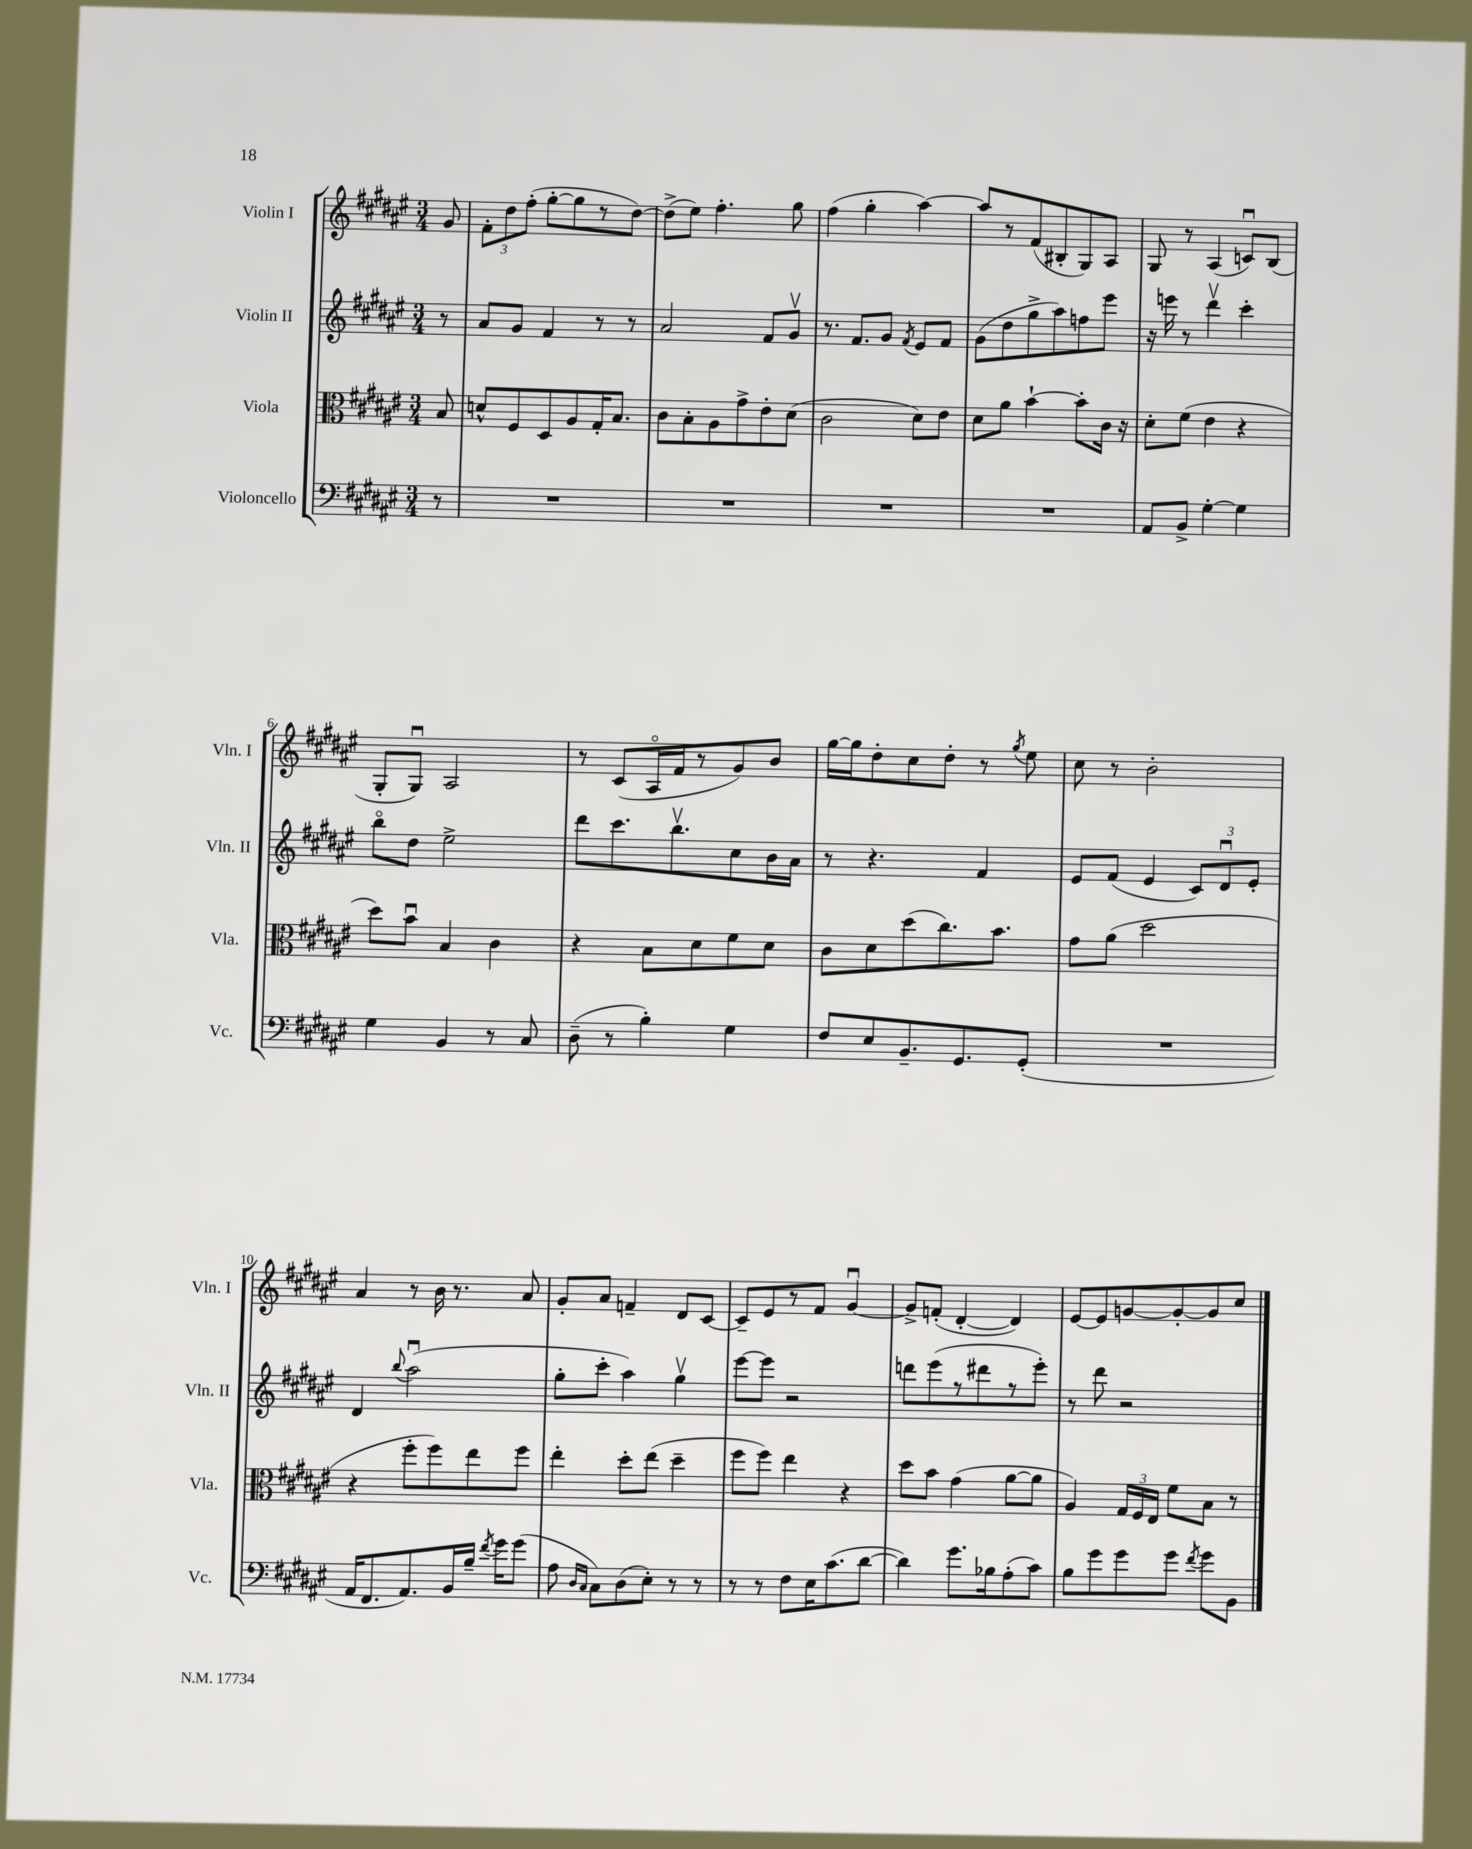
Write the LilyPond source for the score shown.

<<
\new StaffGroup <<
\new Staff = "s0" \with { instrumentName = "Violin I" shortInstrumentName = "Vln. I" } {
    \clef treble \key fis \major \numericTimeSignature \time 3/4 \partial 8
    \autoBeamOff gis'8 |
    \tuplet 3/2 { fis'8[-. dis''8 fis''8]-.( } gis''8[~-. gis''8 r8 dis''8]~) |
    dis''8[->( eis''8]) fis''4.-. gis''8 |
    fis''4( gis''4-. ais''4~) |
    ais''8[ r8 fis'8( bis8-. gis8) ais8] |
    gis8 r8 ais4( c'8[\downbow) b8]( |
    gis8[-. gis8]\downbow) ais2 |
    r8 cis'8[( ais16\flageolet fis'16 r8 gis'8) b'8] |
    gis''16[~ gis''16 dis''8-. cis''8 dis''8]-. r8 \acciaccatura { gis''8 } eis''8 |
    cis''8 r8 b'2-. |
    ais'4 r8 b'16 r8. ais'8 |
    gis'8[-. ais'8] f'4-- dis'8[ cis'8]~ |
    cis'8[-- eis'8 r8 fis'8] gis'4~\downbow |
    gis'8[-> f'8]-.( dis'4~-. dis'4) |
    eis'8[~ eis'8 g'8~ g'8~-. g'8 cis''8] \bar "|." |
}
\new Staff = "s1" \with { instrumentName = "Violin II" shortInstrumentName = "Vln. II" } {
    \clef treble \key fis \major \numericTimeSignature \time 3/4 \partial 8
    \autoBeamOff r8 |
    ais'8[ gis'8] fis'4 r8 r8 |
    ais'2 fis'8[ gis'8]\upbow |
    r8. fis'8.[ gis'8] \acciaccatura { fis'8 } eis'8[ fis'8] |
    gis'8[( dis''8 gis''8-> ais''8) f''8 eis'''8] |
    r16 e'''16 r8 dis'''4\upbow cis'''4-. |
    b''8[\flageolet dis''8] eis''2-> |
    dis'''8[ cis'''8. b''8.\upbow cis''8 b'16 ais'16] |
    r8 r4. fis'4 |
    eis'8[ fis'8]( eis'4 \tuplet 3/2 { cis'8[) dis'8\downbow eis'8]-. } |
    dis'4 \appoggiatura { b''8 } ais''2\downbow( |
    gis''8[-. cis'''8]-. ais''4) gis''4\upbow |
    eis'''8[~ eis'''8] r2 |
    d'''8[ eis'''8( r8 dis'''8 r8 eis'''8]-.) |
    r8 dis'''8 r2 \bar "|." |
}
\new Staff = "s2" \with { instrumentName = "Viola" shortInstrumentName = "Vla." } {
    \clef alto \key fis \major \numericTimeSignature \time 3/4 \partial 8
    \autoBeamOff b8 |
    d'8[-^ fis8 dis8 ais8 gis16-. b8.] |
    cis'8[ b8-. ais8 gis'8-> eis'8-. dis'8]( |
    cis'2 dis'8[) eis'8] |
    dis'8[ ais'8] b'4~-! b'8[-. cis'16] r16 |
    dis'8[-. fis'8]( eis'4 r4 |
    dis''8[) b'8]\downbow b4 cis'4 |
    r4 b8[ dis'8 fis'8 dis'8] |
    cis'8[ dis'8 dis''8( cis''8.) b'8.] |
    gis'8[ ais'8]( dis''2 |
    r4 fis''8[-. fis''8) eis''8 fis''8] |
    eis''4-. dis''8[-. eis''8]( dis''4-- |
    fis''8[ fis''8]) eis''4 r4 |
    dis''8[ b'8] gis'4( ais'8[~ ais'8] |
    ais4) \tuplet 3/2 { gis16[ fis16 eis16] } fis'8[ b8] r8 \bar "|." |
}
\new Staff = "s3" \with { instrumentName = "Violoncello" shortInstrumentName = "Vc." } {
    \clef bass \key fis \major \numericTimeSignature \time 3/4 \partial 8
    \autoBeamOff r8 |
    R2. |
    R2. |
    R2. |
    R2. |
    ais,8[ b,8]-> gis4~-. gis4 |
    gis4 b,4 r8 cis8 |
    dis8--( r8 b4-.) gis4 |
    fis8[ eis8 b,8.-- gis,8. gis,8]-.( |
    R2. |
    ais,16[ fis,8. ais,8.) b,16 b16]-- \acciaccatura { fis'8 } gis'16[ gis'8]( |
    ais8 \grace { dis16[ cis16] } cis8[) dis8( eis8]-.) r8 r8 |
    r8 r8 fis8[ eis16 cis'8.( dis'8]~ |
    dis'4) gis'8.[ bes16 ais8-.( cis'8]) |
    b8[ gis'8 gis'8 gis'8] \acciaccatura { fis'8 } gis'8[ b,8] \bar "|." |
}
>>
>>
